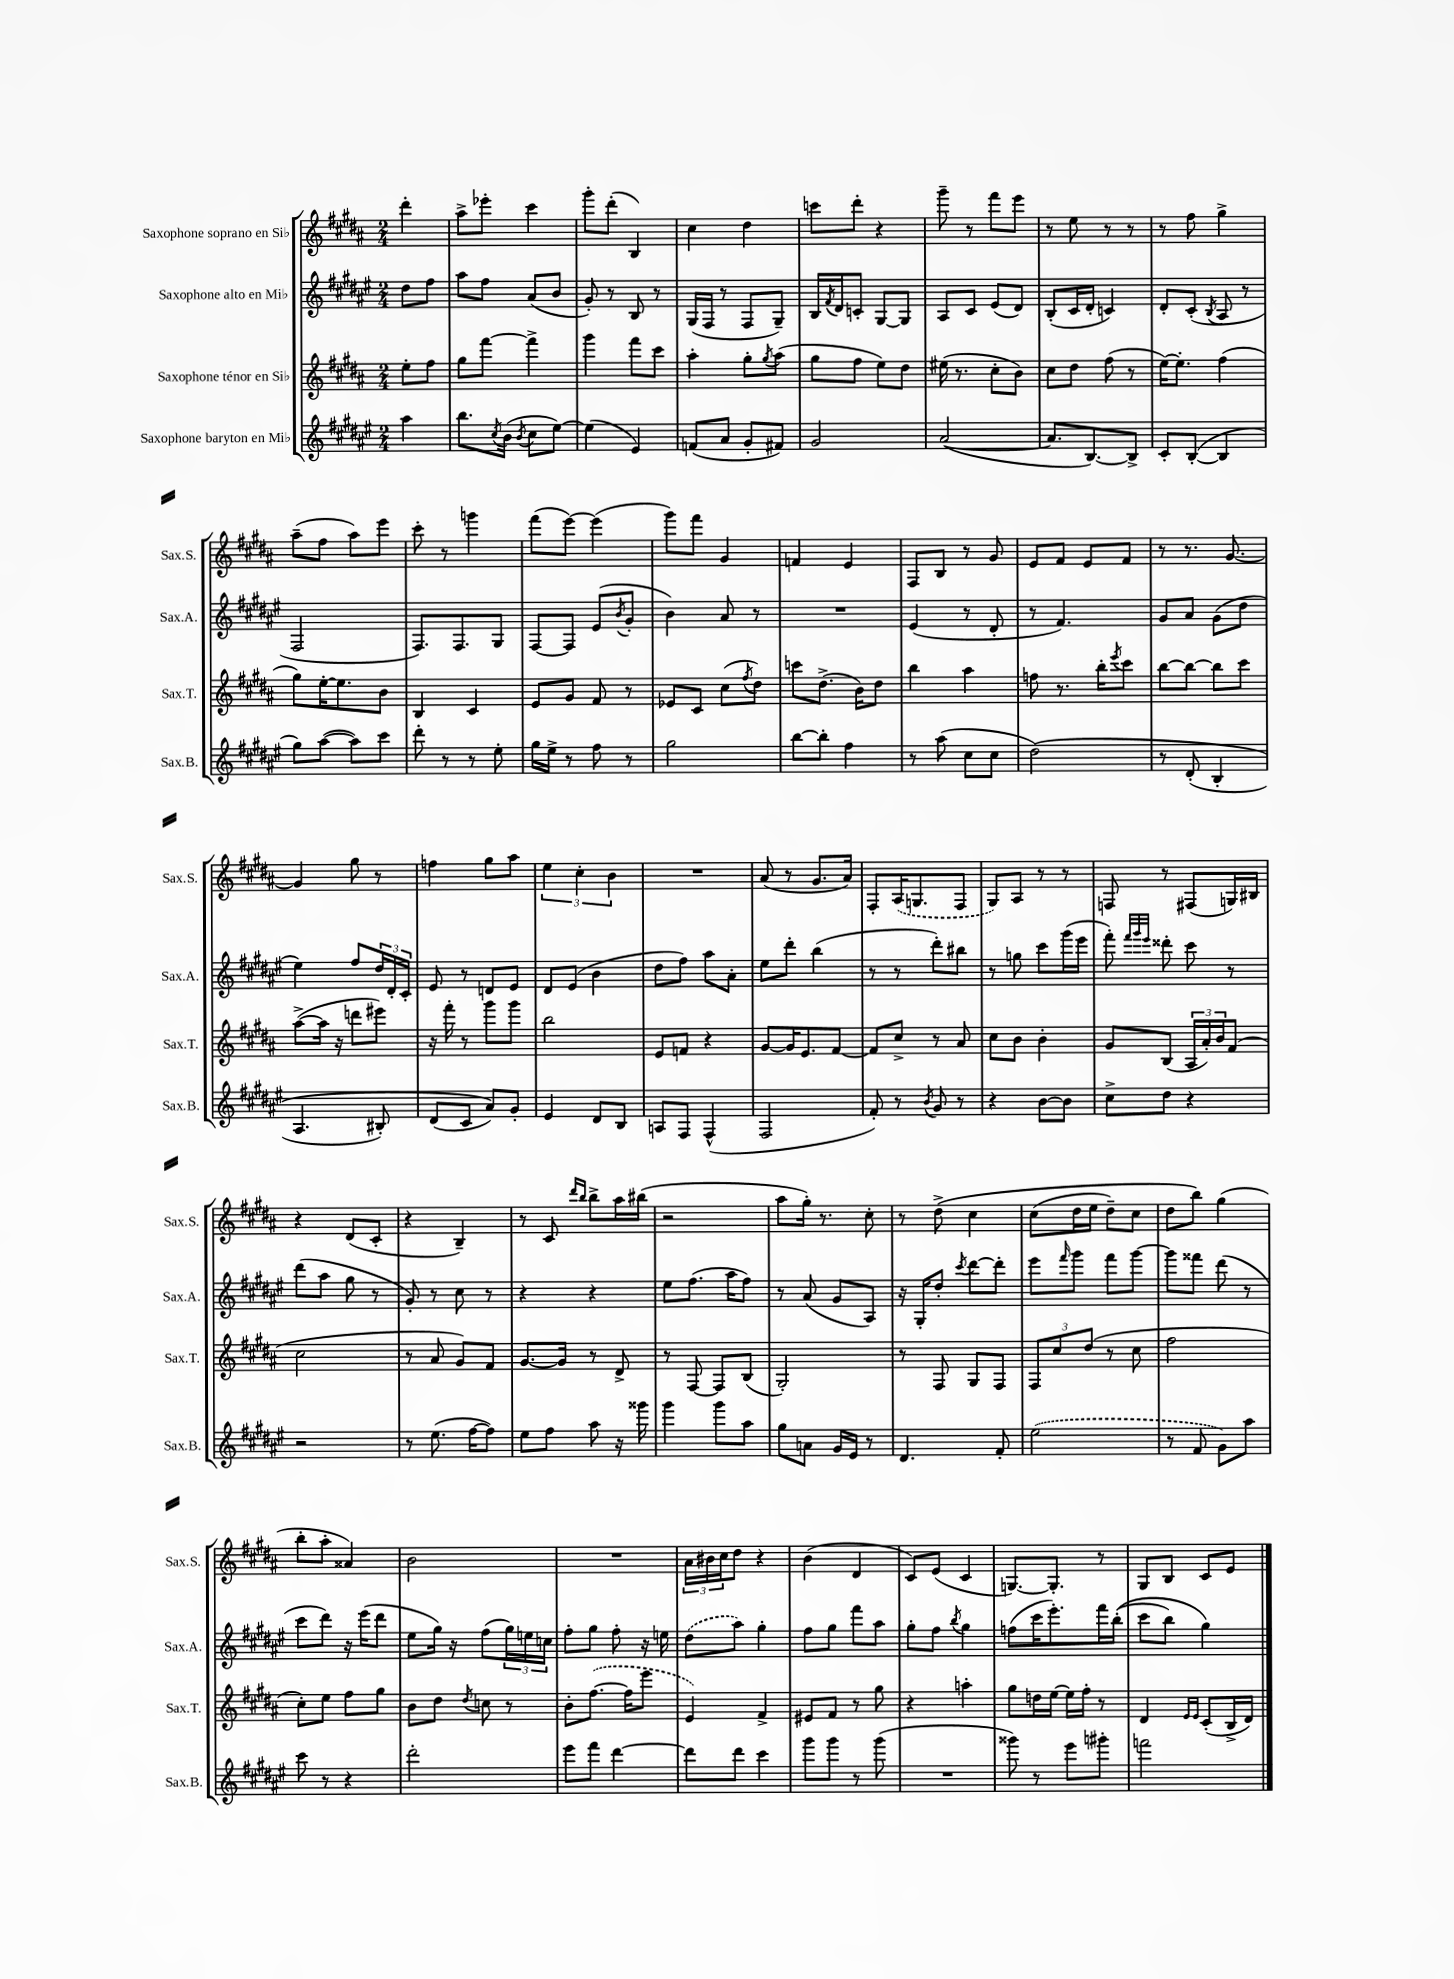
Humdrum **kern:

**kern	**kern	**kern	**kern
*staff4	*staff3	*staff2	*staff1
*clefG2	*clefG2	*clefG2	*clefG2
*k[f#c#g#d#a#e#]	*k[f#c#g#d#a#]	*k[f#c#g#d#a#e#]	*k[f#c#g#d#a#]
*M2/4	*M2/4	*M2/4	*M2/4
4aa#	8ee'	8dd#	4ddd#'
.	8ff#	8ff#	.
=	=	=	=
8.bb	8gg#	8aa#	8aa#^
.	[8fff#	8ff#	8eee-'
8qcc#	.	.	.
(16b	.	.	.
8qb	.	.	.
8cc#	4fff#^]	(8a#	4ccc#
[8ee#)	.	8b	.
=	=	=	=
(4ee#]	4ggg#	8g#')	8ggg#'
.	.	8r	(8ddd#'
4e#)	8fff#	8B	4B)
.	8ccc#	8r	.
=	=	=	=
(8f	4aa#'	(16G#	4cc#
.	.	16F#	.
8a#	.	8r	.
8g#'	8gg#'	8F#	4dd#
.	8qgg#	.	.
8f#)	(8aa#	8G#~)	.
=	=	=	=
2g#	8gg#	16B	8ccc
.	.	8qf#	.
.	.	16d#	.
.	8ff#	8c'	8ddd#'
.	8ee)	[8G#	4r
.	8dd#	8G#]	.
=	=	=	=
([2a#	(16ee#	8A#	8ggg#~
.	8.r	.	.
.	.	8c#	8r
.	8cc#'	(8e#	8fff#
.	8b)	8d#)	8eee
=	=	=	=
8.a#]	8cc#	(8B'	8r
.	8dd#	16c#	8ee
[8.B)	.	16d#'	.
.	(8ff#	4c)	8r
8B^]	8r	.	8r
=	=	=	=
8c#'	[16ee)	8d#'	8r
.	8.ee']	.	.
([8B'	.	(8c#'	8ff#
.	.	8qB	.
4B]	(4ff#	8A#	4gg#^
.	.	8r	.
=	=	=	=
8gg#)	8gg#)	2F#	(8aa#~
([8aa#	[16ee'	.	8ff#
.	8.ee]	.	.
8aa#])	.	.	8aa#)
8ccc#	8b	.	8eee
=	=	=	=
8ddd#'	4B	8.F#)	8ccc#'
8r	.	.	8r
.	.	8.F#	.
8r	4c#	.	4ggg
8ee#'	.	8G#	.
=	=	=	=
16gg#	8e	[8F#	(8fff#
16ee#^	.	.	.
8r	8g#	8F#]	[8eee)
8ff#	8f#	(8e#	(4eee]
.	.	8qb	.
8r	8r	8g#'	.
=	=	=	=
2gg#	8e-	4b)	8ggg#)
.	8c#	.	8fff#
.	(8cc#	8a#	4g#
.	8qff#	.	.
.	8dd#)	8r	.
=	=	=	=
[8bb	8ccc	2r	4f
8bb']	(8.dd#^	.	.
4ff#	.	.	4e
.	16b)	.	.
.	8dd#	.	.
=	=	=	=
8r	4bb	(4e#	8F#
(8aa#	.	.	8B
8cc#	4aa#	8r	8r
8cc#	.	8d#'	8g#
=	=	=	=
&(2dd#)	8ff	8r	8e
.	8.r	4.f#)	8f#
.	.	.	8e
.	16bb'	.	.
.	8qeee	.	.
.	8ccc#	.	8f#
=	=	=	=
8r	[8bb	8g#	8r
(8d#'	8bb_	8a#	8.r
4B'	8bb]	(8g#	.
.	.	.	[8.g#
.	8ccc#	8dd#	.
=	=	=	=
4.A#	([8aa#^	4ee#)	4g#]
.	16aa#]	.	.
.	16r	.	.
.	8ddd	8ff#	8gg#
8B#')	8eee#)	24dd#	8r
.	.	24d#'	.
.	.	24c#'	.
=	=	=	=
(8d#	16r	8e#	4ff
.	16fff#'	.	.
8c#	8r	8r	.
8a#)&)	8ggg#	8d	8gg#
8g#'	8ggg#	8e#	8aa#
=	=	=	=
4e#	2bb	8d#	6ee
.	.	(8e#	.
.	.	.	6cc#'
8d#	.	4b	.
.	.	.	6b
8B	.	.	.
=	=	=	=
8A	8e	8dd#	2r
8F#	8f	8ff#)	.
(4F#^^	4r	8aa#	.
.	.	8a#'	.
=	=	=	=
2F#	[8g#	8ee#	(8a#
.	16g#]	8ddd#'	8r
.	8.e	.	.
.	.	(4bb	8.g#
.	[8f#	.	.
.	.	.	16a#)
=	=	=	=
8f#')	8f#]	8r	8F#'
8r	8cc#^	8r	(16A#
.	.	.	8.G
8qb	.	.	.
8g#	8r	8ddd#')	.
8r	8a#	8bb#	8F#
=	=	=	=
4r	8cc#	8r	8G#)
.	8b	8gg	8A#
[8b	4b'	8ccc#	8r
8b]	.	(16ggg#	8r
.	.	16eee#	.
=	=	=	=
8cc#^	8g#	8fff#')	8F
.	.	32qqfff#	.
.	.	32qqggg#	.
.	.	32qqeee#	.
8dd#	(8B	8ddd##'	8r
4r	24A#	8ccc#	(8F#
.	24a#')	.	.
.	24b	.	.
.	(8f#	8r	16G)
.	.	.	16B#
=	=	=	=
2r	2cc#	(8ddd#	4r
.	.	8aa#	.
.	.	8gg#	(8d#
.	.	8r	8c#'
=	=	=	=
8r	8r	8g#')	4r
(8.ee#	8a#	8r	.
.	8g#)	8cc#	4B~)
[16ff#	.	.	.
8ff#])	8f#	8r	.
=	=	=	=
8ee#	[8.g#	4r	8r
8ff#	.	.	8c#
.	16g#]	.	.
.	.	.	16qqddd#
.	.	.	16qqbb
8aa#	8r	4r	8bb^
16r	8d#^	.	16aa#
16ggg##	.	.	(16bb#
=	=	=	=
4ggg#	8r	8ee#	2r
.	[8F#	(8.ff#	.
8ggg#	8F#]	.	.
.	.	16aa#	.
8aa#	(8B	8ff#)	.
=	=	=	=
8gg#	2G#')	8r	8aa#
8a	.	(8a#	16gg#')
.	.	.	8.r
16g#	.	8g#	.
16e#	.	.	.
8r	.	8A#)	8cc#'
=	=	=	=
4.d#	8r	16r	8r
.	.	16G#'	.
.	8F#	8dd#'	&(8dd#^
.	.	8qccc#	.
.	8G#	[8ddd#	4cc#
8f#'	8F#	8ddd#']	.
=	=	=	=
(2ee#	12F#	8eee#	(8cc#
.	12cc#	.	.
.	.	16qqfff#	.
.	.	8ggg#	16dd#
.	(12dd#	.	.
.	.	.	16ee
.	8r	8fff#	8dd#~)
.	8cc#	[8ggg#	8cc#
=	=	=	=
8r	2ff#	8ggg#]	8dd#
8f#	.	8fff##	8bb&)
8g#)	.	(8ddd#	(4gg#
8aa#	.	8r	.
=	=	=	=
8ccc#	8cc#')	8ccc#	8bb'
8r	8ee	8ddd#)	8aa#'
4r	8ff#	16r	4a##)
.	.	(16eee#	.
.	8gg#	8ddd#	.
=	=	=	=
2ddd#'	8b	8ee#	2b
.	8dd#	16gg#)	.
.	.	16r	.
.	8qdd#	.	.
.	8cc	(8ff#	.
.	8r	24gg#)	.
.	.	24ee	.
.	.	24cc	.
=	=	=	=
8eee#	8b'	8ff#'	2r
8fff#	([8.ff#	8gg#	.
[4ddd#	.	8ff#'	.
.	16ff#]	.	.
.	8eee	16r	.
.	.	16ee	.
=	=	=	=
8ddd#]	4e)	(8dd#	24a#
.	.	.	24b#
.	.	.	24cc#
8ddd#	.	8aa#)	8dd#
4ccc#	4f#^	4gg#'	4r
=	=	=	=
8ggg#	8e#	8ff#	(4b
8ggg#	8f#	8gg#	.
8r	8r	8fff#	4d#
(8ggg#	8gg#	8aa#	.
=	=	=	=
2r	4r	8gg#'	8c#)
.	.	8ff#	(8e
.	.	8qbb	.
.	4aa'	4gg#	4c#
=	=	=	=
8ggg##)	8gg#	(8ff	[8.G)
8r	16dd	16ccc#	.
.	[16ee	8.eee#')	8.G']
8eee#	16ee]	.	.
.	16ff#'	.	.
8ggg#'	8r	16fff#	8r
.	.	&((16bb'	.
=	=	=	=
2fff	4d#	8ccc#	8G#
.	.	8bb)	8B
.	16qqe	.	.
.	16qqe	.	.
.	(8c#'	4gg#&)	8c#
.	16B^	.	8e
.	16d#)	.	.
==	==	==	==
*-	*-	*-	*-
